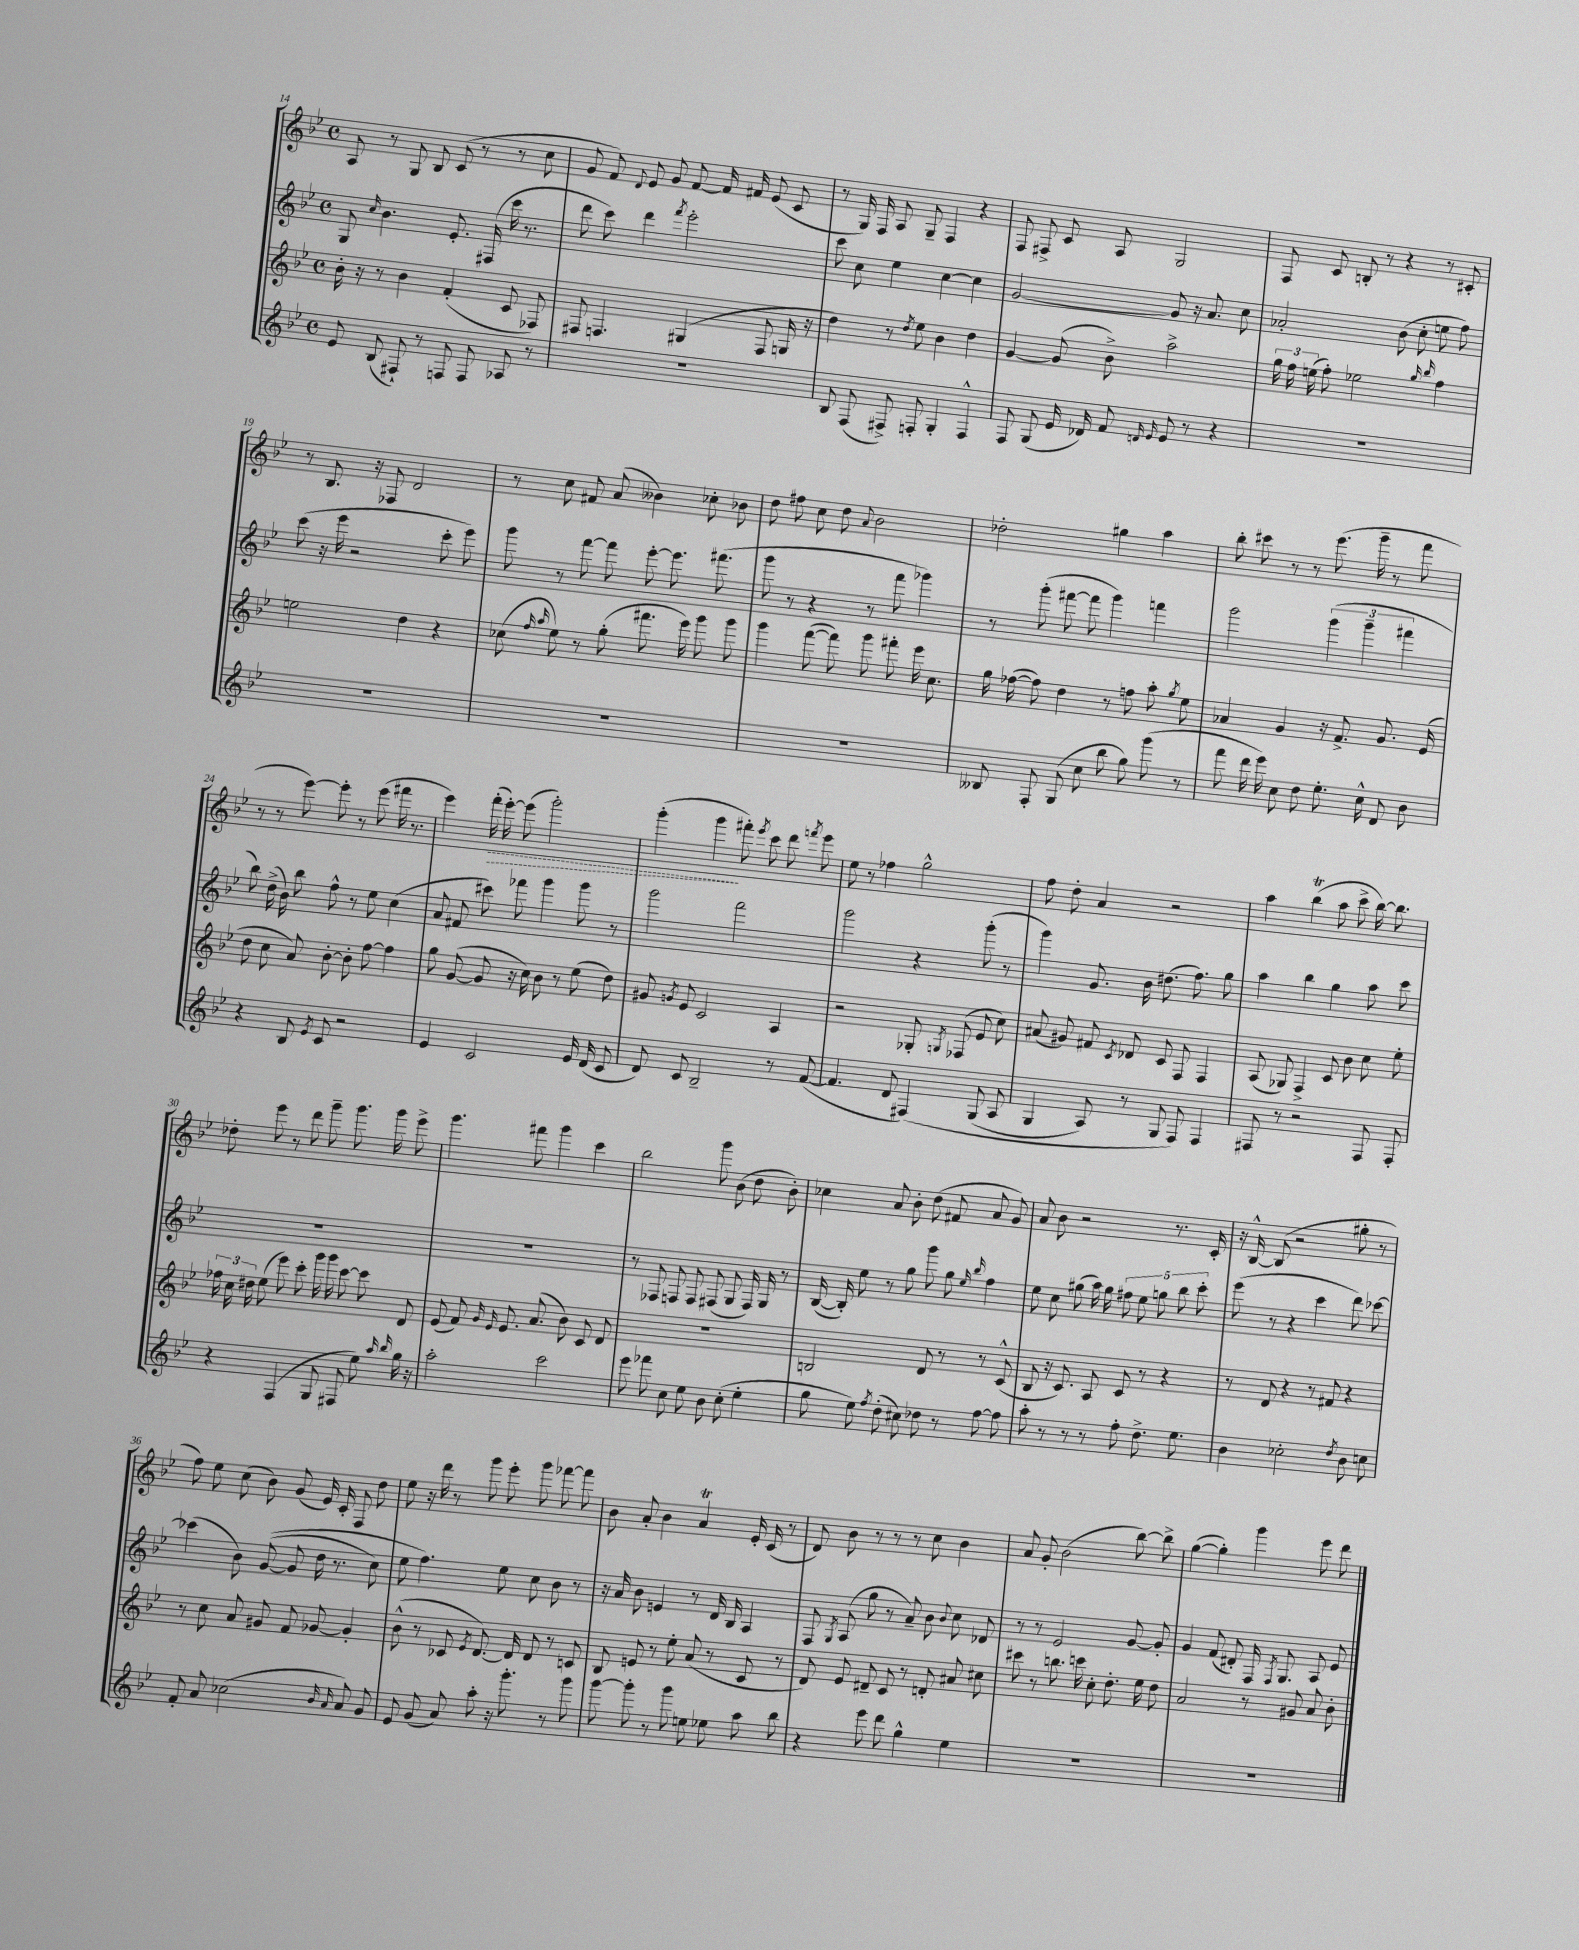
<<
\new StaffGroup <<
\new Staff = "s0" {
    \clef treble \key bes \major \defaultTimeSignature \time 4/4
    \autoBeamOff a8 r8 g8 bes8 c'8( r8 r8 c''8 |
    g'8 f'8) \appoggiatura { d'8 } ees'8 g'8 f'8~ f'16 fis'16 ees'8( c'8 |
    r8 g16) f16 a8 g8-- f4 r4 |
    f8 fis8-> c'8 a8 g2 |
    f8 c'8 b8-. r8 r4 r8 cis'8-. |
    r8 bes8. r16 fes8 d'2 |
    r8 c''8 fis'8 a'8( beses'4) ces''8-. bes'8 |
    d''8 fis''8 c''8 d''8 \appoggiatura { a'8 } bes'2 |
    des''2-. gis''4 a''4 |
    bes''8-. cis'''8 r8 r8 ees'''8.( g'''16-- r8 f'''8 |
    r8 r8 ees'''8~) ees'''8-. r8 ees'''8( fis'''16 r8. |
    ees'''4) \once \override Hairpin.style = #'dashed-line f'''16-.\>( ees'''16~-.) ees'''8( g'''2-.) |
    g'''4-.( g'''4\! fis'''8-.) \acciaccatura { ees'''8 } c'''8 d'''8 \acciaccatura { f'''8 } ees'''8 |
    ees''8 r8 fes''4 g''2-^ |
    f''8 d''8-. a'4 r2 |
    a''4 bes''4\trill( a''8 c'''8-> bes''16~) bes''8. |
    des''8-. ees'''8 r8 d'''8 g'''8-- g'''8. g'''16 ees'''8-> |
    g'''4. fis'''8 g'''4 c'''4 |
    bes''2 g'''8 bes'8( d''8 bes'8-.) |
    ces''4 a'8 bes'8-. d''8( fis'8 a'8 g'8) |
    a'8 bes'8 r2 r8. c'16-. |
    r16 bes16~-^ bes8( r2 gis''8-. r8 |
    f''8) ees''8 c''8( bes'8) g'8( ees'16) c'16-. f8 d''8 |
    ees''8 r16 d'''16 r8 g'''8 ees'''8-. g'''8 fes'''8~ fes'''8 |
    bes'8 a'8-. bes'4 a'4\trill ees'16-. c'16( r8 |
    d'8) bes'8 r8 r8 r8 c''8 bes'4 |
    a'8 g'8-. bes'2( bes''8~) bes''8-> |
    g''4~( g''4-.) g'''4 ees'''8 d'''8 \bar "|." |
}
\new Staff = "s1" {
    \clef treble \key bes \major \defaultTimeSignature \time 4/4
    \autoBeamOff g8 \grace { c''16 } bes'4. ees'8.-. fis16( c'''16 r8. |
    d'''8 c'''8) d'''4 \acciaccatura { f'''8 } ees'''2-. |
    c'''8 c''8 ees''4 c''4~ c''4 |
    g'2~ g'8 r16 a'8. c''8 |
    aes'2-. bes'8( c''8-. e''8 f''8) |
    c'''8( r16 ees'''16 r2 c'''8-. ees'''8) |
    g'''8 r8 f'''8~ f'''8 ees'''8~-. ees'''8. fis'''8.( |
    g'''8 r8 r4 r8 f'''8 ges'''4) |
    r8 g'''8-.( fis'''8~ fis'''8 g'''4) f'''4 |
    g'''2 \tuplet 3/2 { g'''4( g'''4-- fis'''4 } |
    bes''8) d''16->( bes'16) bes''8 f''8-^ r8 ees''8 c''4( |
    a'8 fis'8 cis'''8) fes'''8 g'''4 g'''8 r8 |
    g'''2 f'''2 |
    g'''2 r4 g'''8-.( r8 |
    g'''4) g'8. bes'16 dis''8.( f''8.) g''8 |
    a''4 bes''4 g''4 a''8 c'''8 |
    R1 |
    R1 |
    r8 fes8 f8 f8 fis8( g8 fis16) g16 r8 |
    bes16~( bes16-.) ees''8 r8 g''8 g'''8 g''8 \grace { ees''16 bes''16 } f''4 |
    ees''8 c''8 gis''8( a''16) gis''16 \tuplet 5/4 { fis''8 ees''8 g''8 bes''8 c'''8-. } |
    ees'''8( r8 r4 c'''4 d'''8) ces'''8~ |
    ces'''4( bes'8) g'8~(\( g'8 d''16 r8. c''8) |
    ees''8 f''4.\) ees''8 c''8 bes'8 r8 |
    r16 a'16 bes'8 e'4 r8 d'16 bes16 a4 |
    f8 \acciaccatura { g8 } a8( g''8 r8 a'8--) bes'8 \appoggiatura { bes'8 } c''8 des'8 |
    r8 r8 ees'2 g'8~ g'8-. |
    g'4 f'8( dis'8-.) f16 \acciaccatura { f8 } g8. a8 ees'8 \bar "|." |
}
\new Staff = "s2" {
    \clef treble \key bes \major \defaultTimeSignature \time 4/4
    \autoBeamOff bes'16-. r16 r8 bes'4 f'4-.( c'8 fes8) |
    fis8 f4. gis4( f8 g16 r16 |
    d''4) r8 \acciaccatura { d''8 } ees''8 bes'4 d''4 |
    g'4~ g'8( bes'8->) a''2-> |
    \tuplet 3/2 { g''16 f''16 e''16( } f''8-.) ees''2 \grace { g''16 bes''16 } f''4 |
    e''2 d''4 r4 |
    ces''8( \grace { f''16 a''16 } ees''8) r8 g''8-.( fis'''8. ees'''16) g'''8 g'''8 |
    g'''4 f'''8~( f'''8) g'''8 fis'''8-. ees'''16 c''8. |
    g''16 fes''16~( fes''8) d''4 r8 f''8 a''8-. \acciaccatura { g''8 } ees''8 |
    aes'4 g'4 r16 f'8.-> g'8. ees'16( |
    d''8 c''8 a'8) bes'8~-. bes'8-. f''8~ f''4 |
    g''8 g'8~( g'8 r16 c''16) bes'8 r8 ees''8( d''8) |
    gis'8 \acciaccatura { g'8 } ees'8 c'2 a4 |
    r2 ges8-. \acciaccatura { g8 } fes8( ees'8 c''8) |
    ais'8( gis'8) fis'8 \acciaccatura { c'8 } des'8 c'8 f8 f4 |
    a8( ges8) f4-> c'8 bes'8 c''8 ees''8-. |
    \tuplet 3/2 { fes''16 c''16 dis''16 } ees''8( ees'''8) c'''8-. g'''16 g'''16 c'''8~ c'''8 d'8 |
    ees'8( f'8) \grace { g'16 ees'16 } ees'8. a'8.( bes'8) c'8 d'8 |
    R1 |
    b2 d'8 r8 r8 c'8-^( |
    bes8 r16 c'8.) a8 c'8 r8 r4 |
    r8 d'8 r4 r8 fis'8 r4 |
    r8 c''8 a'8 gis'8 f'8 ges'8~ ges'4-. |
    bes'8-^( r8 ces'8 \acciaccatura { ees'8 } d'8.~) d'16 d'8 r8 c'8 |
    bes8 e'8 r8 ees''8-. a'8( r8 c'8 r8 |
    d'8) ees'8 dis'8-- c'8 r8 d'8-. ais'8 cis''8 |
    cis'''8 r8 b''8. c'''16 c''8-. d''8.-. ees''16 d''8 |
    a'2 r8 gis'8 a'8 bes'8-. \bar "|." |
}
\new Staff = "s3" {
    \clef treble \key bes \major \defaultTimeSignature \time 4/4
    \autoBeamOff ees'8 bes8( fis8-!) r8 f8 f8 aes8 r8 |
    R1 |
    bes8 f8( fis8->) f8-. g4-. f4-^ |
    f8 g8( ees'16 des'16) f'8 \grace { d'16 ees'16 } ees'8 r8 r4 |
    R1 |
    R1 |
    R1 |
    R1 |
    beses8 f8-. g8( c''8 bes''8 g''8) g'''8( r8 |
    f'''8 d'''16 ees'''16) c''8 d''8 ees''8.-. c''16-^ d'8 bes'8 |
    r4 bes8 \acciaccatura { ees'8 } c'8 r2 |
    ees'4 c'2 ees'16 d'16( c'8 |
    d'8) c'8 bes2-- r8 f'8~( |
    f'4. d'8 fis4)\( g8( a8 |
    g4 a8) r8 g8 f8\) f4 |
    fis8 r8 r2 fis8 fis8-. |
    r4 f4( g8 fis8 ees''8) \grace { a''16 bes''16 } g''16 r16 |
    a''2-. c'''2 |
    ees'''8 fes'''8 c''8 ees''8 bes'8 c''8-.( ees''4-. |
    g''8 ees''8) \acciaccatura { f''8 } d''8-.( cis''8) des''8 r8 f''8~ f''8 |
    a''8-. r8 r8 r8 f''8-. d''8.-> ees''8. |
    bes'4 ces''2-. \acciaccatura { d''8 } bes'8 c''8 |
    f'8-. a'8 ces''2( \grace { bes'16 a'16 } a'8) g'8 |
    ees'8 g'8( a'8) a''8-. r16 g'''8.-. r8 g'''8 |
    g'''8~ g'''8-. r8 g'''8 e''8 ees''8 a''8 bes''8 |
    r4 ees'''8 d'''8 g''4-^ ees''4 |
    R1 |
    R1 \bar "|." |
}
>>
>>
\layout { \context { \Score currentBarNumber = #14 } }
